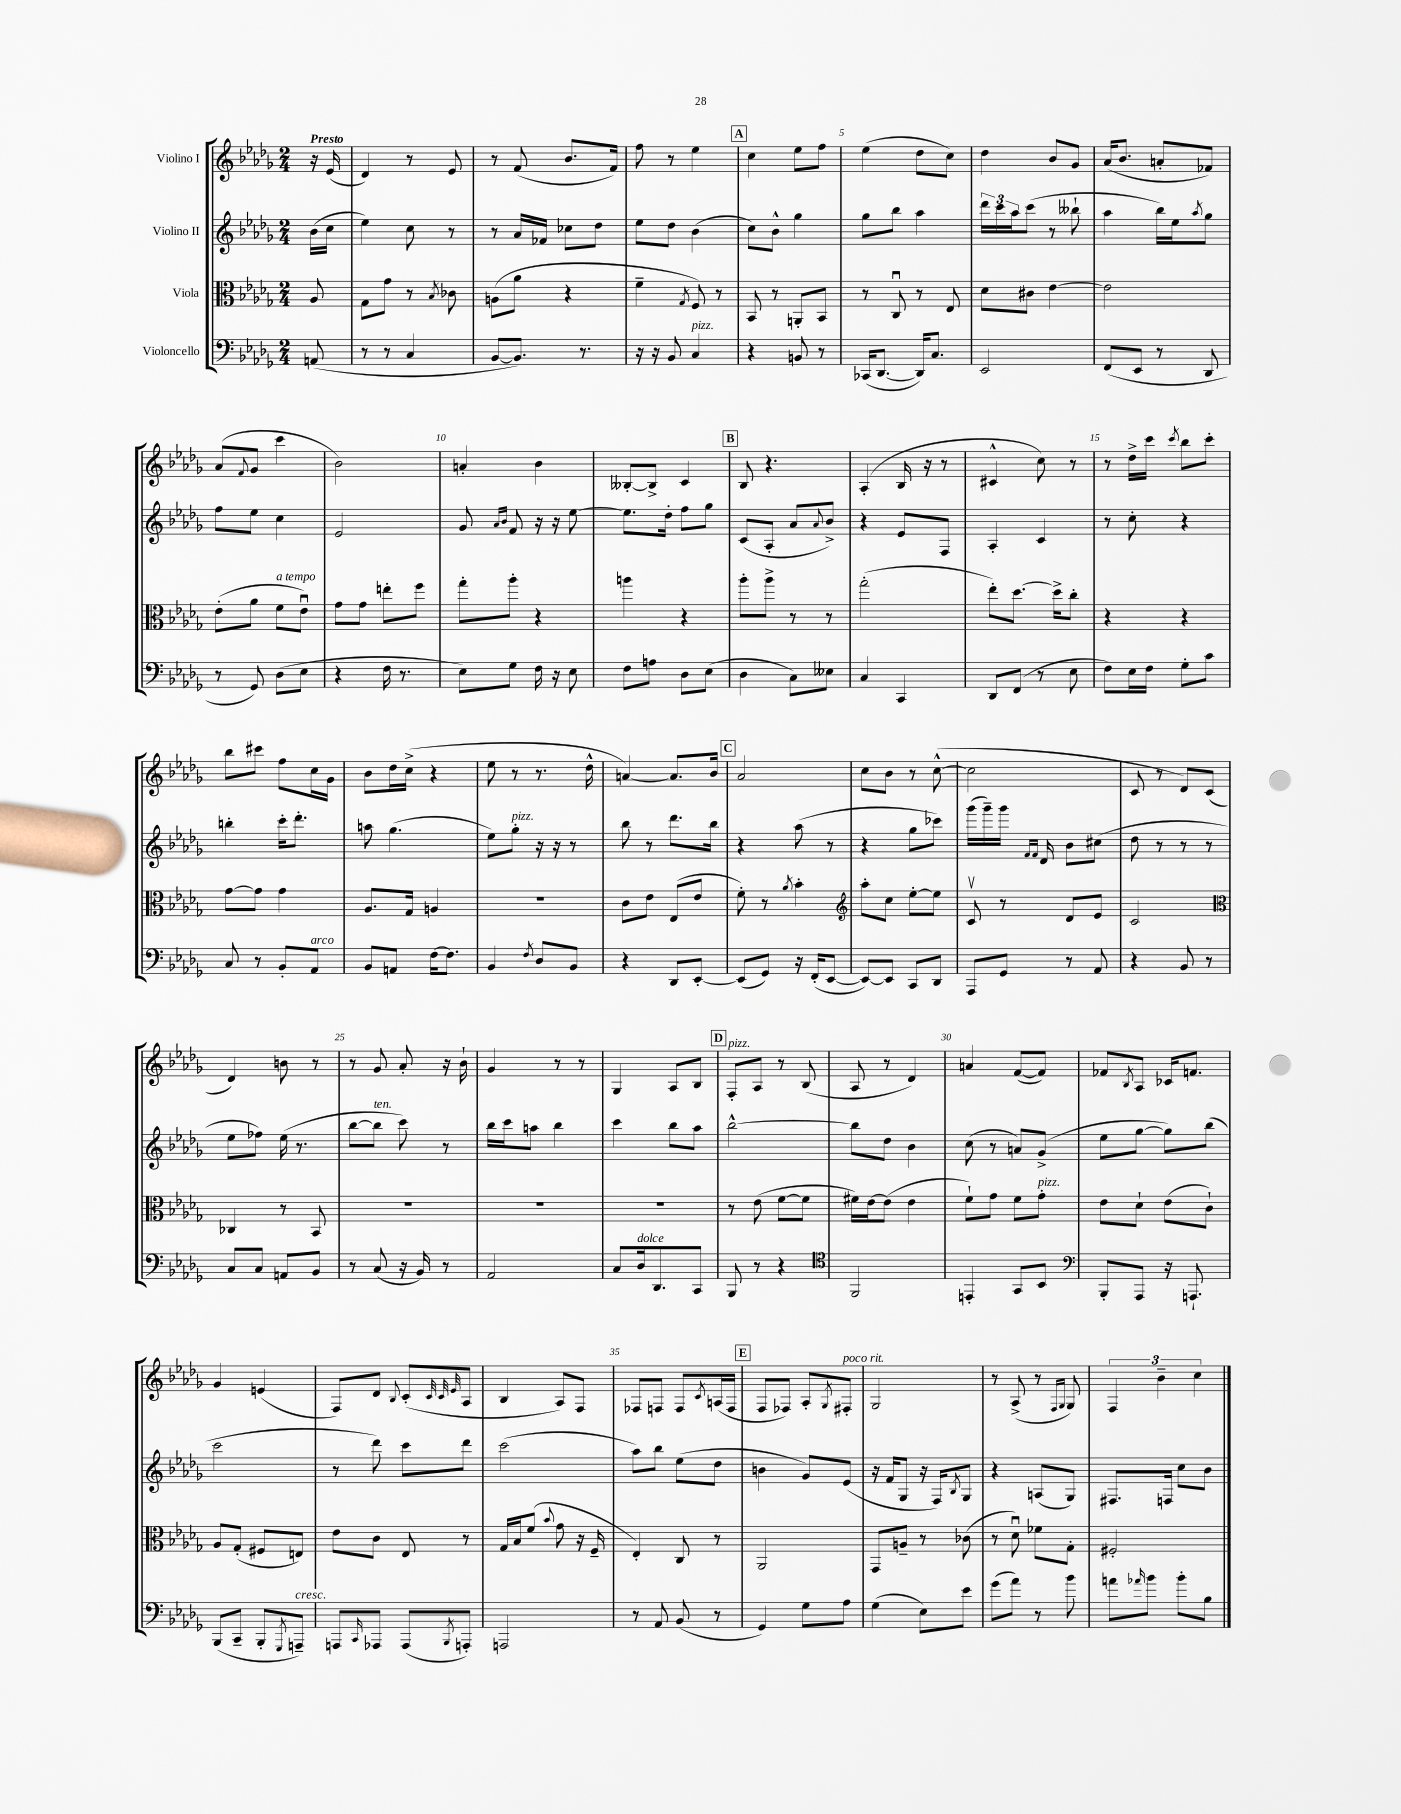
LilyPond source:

<<
\new StaffGroup <<
\new Staff = "s0" \with { instrumentName = "Violino I" } {
    \clef treble \key des \major \numericTimeSignature \time 2/4 \partial 8 \tempo "Presto"
    r16 ees'16( |
    des'4) r8 ees'8 |
    r8 f'8( bes'8. f'16) |
    f''8 r8 ees''4 |
    \mark \markup { \box "A" } c''4 ees''8 f''8 |
    ees''4( des''8 c''8) |
    des''4 bes'8 ges'8 |
    aes'16( bes'8. a'8-. fes'8) |
    aes'8( \appoggiatura { f'8 } ges'8 c'''4 |
    bes'2) |
    a'4-. bes'4 |
    beses8~-. beses8-> c'4 |
    \mark \markup { \box "B" } bes8 r4. |
    aes4-.( bes16 r16 r8 |
    cis'4-^ c''8) r8 |
    r8 des''16-> c'''16 \acciaccatura { c'''8 } bes''8 c'''8-. |
    bes''8 cis'''8 f''8 c''16 ges'16 |
    bes'8 des''16 c''16->( r4 |
    ees''8 r8 r8. des''16-^ |
    a'4~) a'8. bes'16 |
    \mark \markup { \box "C" } aes'2 |
    c''8 bes'8 r8 c''8~-^( |
    c''2 |
    c'8 r8 des'8) c'8( |
    des'4) b'8 r8 |
    r8 ges'8 aes'8-. r16 bes'16-! |
    ges'4 r8 r8 |
    ges4 aes8 bes8 |
    \mark \markup { \box "D" } f8-.^\markup { \italic "pizz." } aes8 r8 bes8( |
    aes8 r8 des'4) |
    a'4 f'8~( f'8) |
    fes'8 \acciaccatura { bes8 } aes8 ces'16 f'8. |
    ges'4 e'4( |
    f8) des'8 \appoggiatura { bes8 } c'8-.( \grace { c'32 c'32 ees'32 } aes8 |
    bes4 aes8) f8 |
    fes8 f8 f8 \acciaccatura { c'8 } a16( f16 |
    \mark \markup { \box "E" } f8 fes8) aes8-. \acciaccatura { ges8 } fis8-.^\markup { \italic "poco rit." } |
    ges2 |
    r8 aes8->( r8 \grace { f16 ges16 } ges8) |
    \tuplet 3/2 { f4 bes'4-- c''4 } \bar "|." |
}
\new Staff = "s1" \with { instrumentName = "Violino II" } {
    \clef treble \key des \major \numericTimeSignature \time 2/4 \partial 8
    bes'16( c''16 |
    ees''4) c''8 r8 |
    r8 aes'16 fes'16 ces''8 des''8 |
    ees''8 des''8 bes'4( |
    \mark \markup { \box "A" } c''8) bes'8-^ ges''4 |
    ges''8 bes''8 aes''4 |
    \tuplet 3/2 { des'''16 c'''16 aes''16 } c'''8( r8 beses''8-! |
    aes''4 bes''16) ees''16 \acciaccatura { aes''8 } ges''8 |
    f''8 ees''8 c''4 |
    ees'2 |
    ges'8 \grace { aes'16 bes'16 } f'8 r16 r16 ees''8~ |
    ees''8. des''16-. f''8 ges''8 |
    \mark \markup { \box "B" } c'8( aes8-. aes'8 \appoggiatura { aes'8 } bes'8->) |
    r4 ees'8 f8 |
    aes4-. c'4 |
    r8 c''8-. r4 |
    b''4-. c'''16-. des'''8.-. |
    a''8 ges''4.( |
    ees''8) ges''8-.^\markup { \italic "pizz." } r16 r16 r8 |
    bes''8 r8 des'''8. bes''16 |
    \mark \markup { \box "C" } r4 aes''8( r8 |
    r4 ges''8 ces'''8) |
    ges'''16( ges'''16--) ges'''16 \grace { f'16 f'16 } des'16 bes'8 cis''8( |
    des''8 r8 r8 r8 |
    ees''8 fes''8) ees''16( r8. |
    bes''8~ bes''8^\markup { \italic "ten." } c'''8) r8 |
    bes''16 c'''16 a''8 bes''4 |
    c'''4 bes''8 aes''8 |
    \mark \markup { \box "D" } bes''2~-^ |
    bes''8 des''8 bes'4 |
    c''8( r8 a'8) ges'8->( |
    ees''8 ges''8~ ges''8) bes''8( |
    c'''2 |
    r8 des'''8) c'''8 des'''8 |
    c'''2( |
    aes''8) bes''8 ees''8( des''8 |
    \mark \markup { \box "E" } b'4 ges'8) ees'8( |
    r16 f'16 ges8 r16 f16) \acciaccatura { bes8 } ges8 |
    r4 a8( ges8) |
    fis8. f16 c''8 bes'8 \bar "|." |
}
\new Staff = "s2" \with { instrumentName = "Viola" } {
    \clef alto \key des \major \numericTimeSignature \time 2/4 \partial 8
    aes8 |
    ges8 ges'8 r8 \acciaccatura { bes8 } ces'8 |
    a8( aes'8 r4 |
    f'4-- \acciaccatura { ges8 } f8) r8 |
    \mark \markup { \box "A" } bes,8 r8 a,8-. bes,8 |
    r8 c8\downbow r8 ees8 |
    des'8 cis'8 ees'4~ |
    ees'2 |
    ees'8-.( aes'8 f'8^\markup { \italic "a tempo" } ees'8\downbow) |
    ges'8 ges'8 e''8-. f''8 |
    ges''8-. aes''8-. r4 |
    a''4 r4 |
    \mark \markup { \box "B" } aes''8-. aes''8-> r8 r8 |
    ges''2-.( |
    ees''8-.) des''8.~ des''16-> c''8-. |
    r4 r4 |
    ges'8~ ges'8 ges'4 |
    aes8. ges16 a4 |
    r2 |
    c'8 ees'8 ees8( ees'8 |
    \mark \markup { \box "C" } f'8-.) r8 \acciaccatura { aes'8 } bes'4-. |
    \clef treble aes''8-. c''8 ees''8~-. ees''8 |
    c'8\upbow r8 des'8 ees'8 |
    c'2 |
    \clef alto ces4 r8 bes,8 |
    r2 |
    R2 |
    R2 |
    \mark \markup { \box "D" } r8 ees'8( f'8~ f'8 |
    fis'16) ees'16~ ees'8( ees'4 |
    f'8-!) ges'8 f'8 ges'8-.^\markup { \italic "pizz." } |
    ees'8 des'8-! ees'8( c'8-!) |
    aes8 ges8-.( fis8 e8) |
    ees'8 c'8 ees8 r8 |
    ges16 bes16 f'8( \appoggiatura { bes'8 } ges'8 r16 f16-- |
    ees4-.) c8 r8 |
    \mark \markup { \box "E" } aes,2 |
    ges,8 a8-- r8 ces'8( |
    r8 des'8\downbow) fes'8 ges8-. |
    fis2-. \bar "|." |
}
\new Staff = "s3" \with { instrumentName = "Violoncello" } {
    \clef bass \key des \major \numericTimeSignature \time 2/4 \partial 8
    a,8( |
    r8 r8 c4 |
    bes,8~ bes,8.) r8. |
    r16 r16 bes,8 c4^\markup { \italic "pizz." } |
    \mark \markup { \box "A" } r4 b,8 r8 |
    ces,16( des,8.~ des,16) c8. |
    ees,2 |
    f,8( ees,8 r8 des,8 |
    r8 ges,8) des8( ees8 |
    r4 f16 r8. |
    ees8) ges8 f16 r16 ees8 |
    f8 a8 des8 ees8( |
    \mark \markup { \box "B" } des4 c8) eeses8 |
    c4 c,4 |
    des,8 f,8( r8 ees8 |
    f8) ees16 f16 ges8-. c'8 |
    c8 r8 bes,8-. aes,8^\markup { \italic "arco" } |
    bes,8 a,8 f16~ f8. |
    bes,4 \acciaccatura { f8 } des8 bes,8 |
    r4 des,8 ees,8~-. |
    \mark \markup { \box "C" } ees,8( ges,8) r16 f,16-.( ees,8~ |
    ees,8~) ees,8 c,8 des,8 |
    aes,,8 ges,8 r8 aes,8 |
    r4 bes,8 r8 |
    c8 c8 a,8 bes,8 |
    r8 c8( r16 bes,16) r8 |
    aes,2 |
    c8 des16^\markup { \italic "dolce" } des,8. c,8 |
    \mark \markup { \box "D" } bes,,8 r8 r4 |
    \clef tenor f,2 |
    e,4-. ges,8 bes,8 |
    \clef bass bes,,8-. aes,,8 r16 a,,8.-! |
    bes,,8( c,8-- bes,,8-. \acciaccatura { ges,,8 } a,,8--^\markup { \italic "cresc." }) |
    a,,8 \grace { c,16 } aes,,8 aes,,8( \acciaccatura { bes,,8 } a,,8-.) |
    a,,2 |
    r8 aes,8 bes,8( r8 |
    \mark \markup { \box "E" } ges,4) ges8 aes8 |
    ges4( ees8) ees'8 |
    ges'8( aes'8) r8 bes'8 |
    a'8 \grace { aes'16 } bes'8 bes'8-. bes8 \bar "|." |
}
>>
>>
\layout { \context { \Score \override BarNumber.break-visibility = ##(#f #t #t) barNumberVisibility = #(every-nth-bar-number-visible 5) } }
